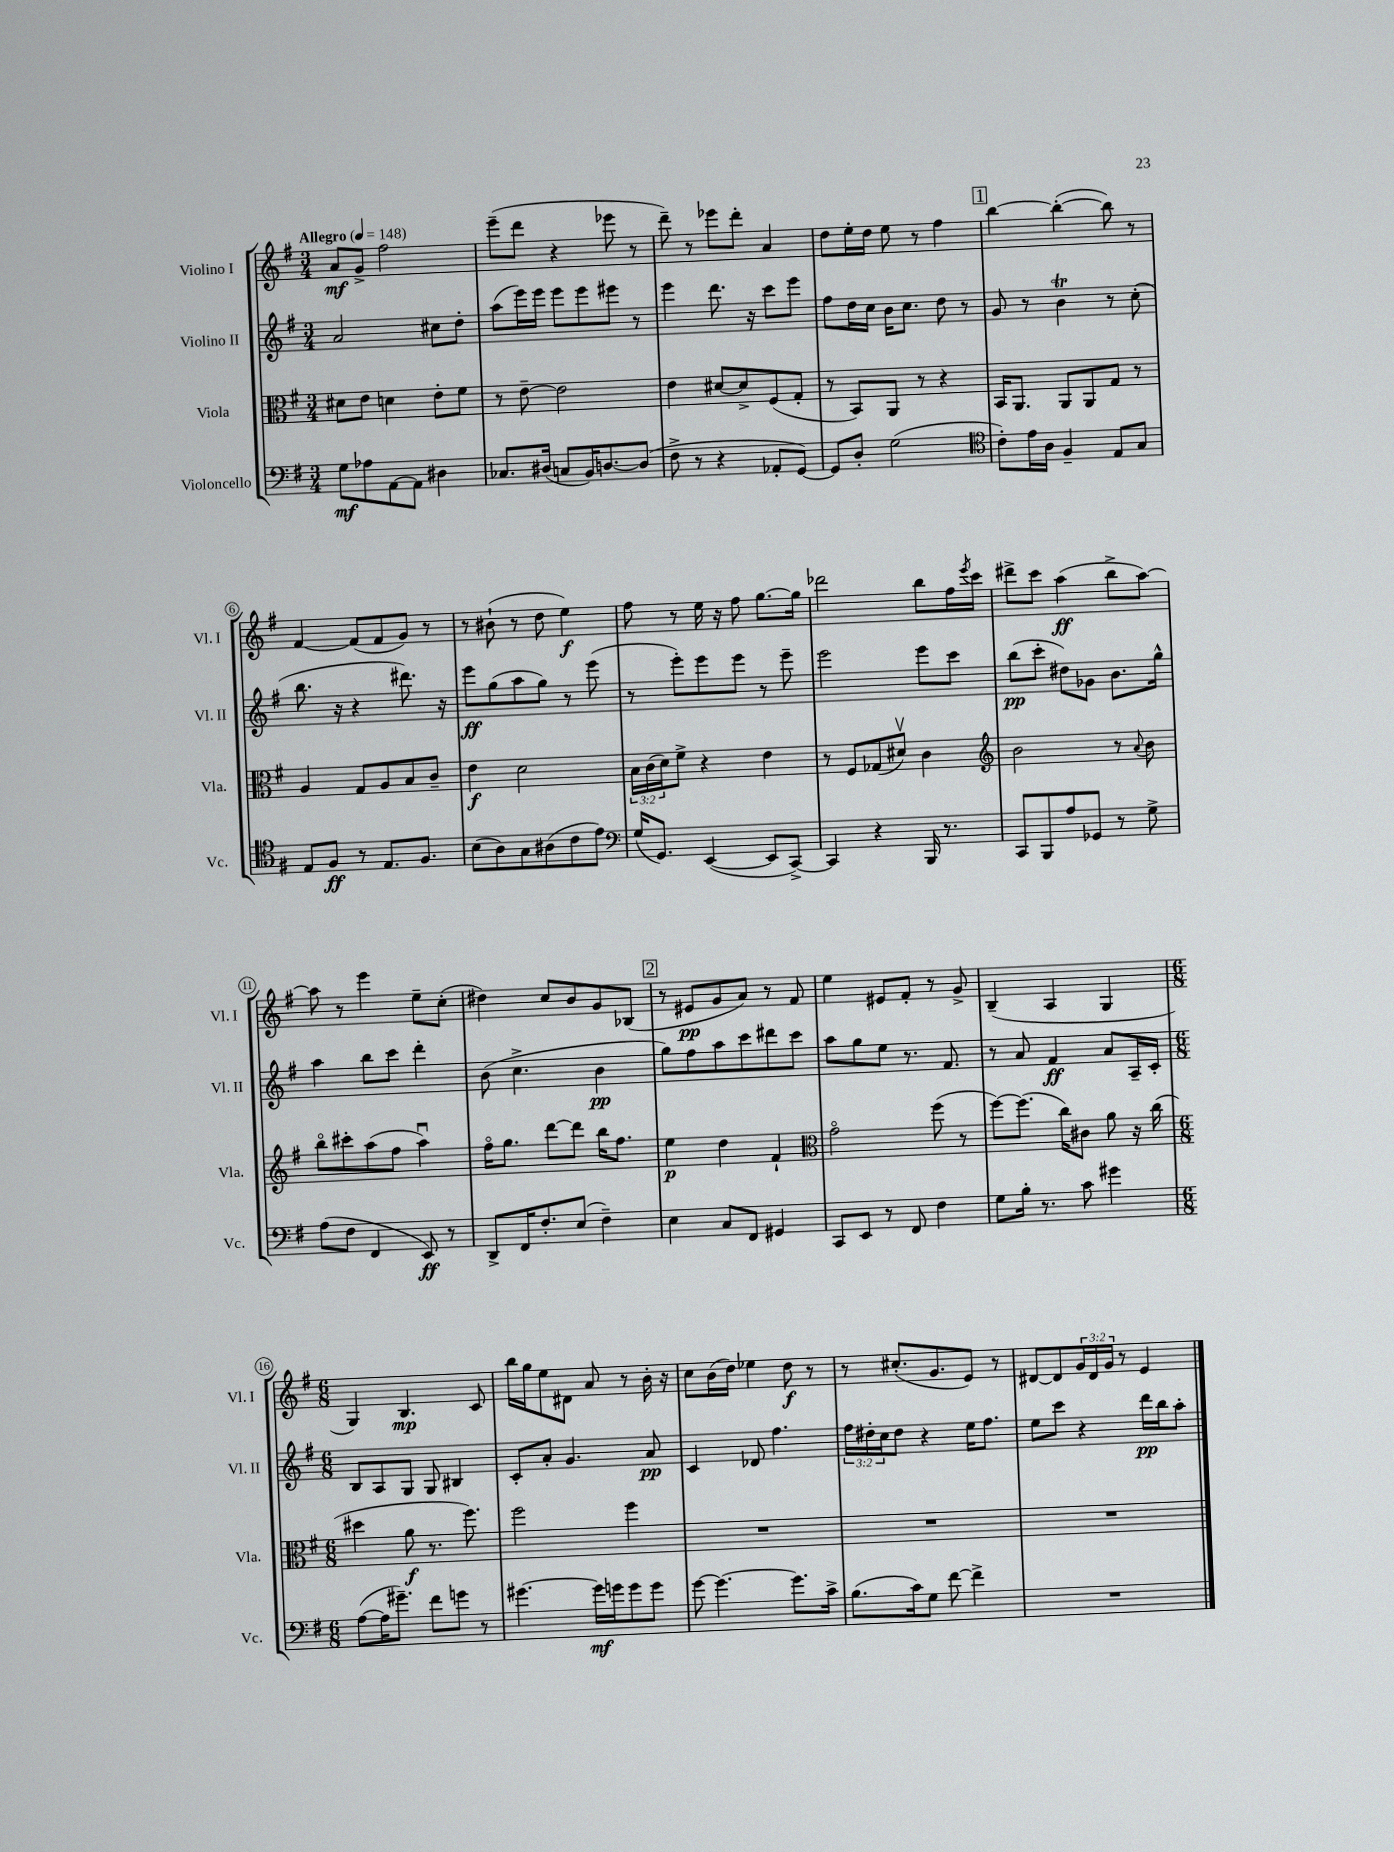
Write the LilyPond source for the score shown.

<<
\new StaffGroup <<
\new Staff = "s0" \with { instrumentName = "Violino I" shortInstrumentName = "Vl. I" } {
    \clef treble \key g \major \numericTimeSignature \time 3/4 \override Staff.TupletNumber.text = #tuplet-number::calc-fraction-text \tempo "Allegro" 4 = 148
    a'8\mf g'8-> fis''2 |
    e'''8--( d'''8 r4 ees'''8 r8 |
    d'''8--) r8 ees'''8 d'''8-. a'4 |
    d''8 e''16-. d''16 e''8 r8 fis''4 |
    \mark \markup { \box "1" } b''4~ b''4~-.( b''8) r8 |
    fis'4~ fis'8( fis'8 g'8) r8 |
    r8 bis'8-!( r8 d''8 e''4\f) |
    fis''8 r8 e''16 r16 fis''8 g''8.~ g''16 |
    des'''2 b''8 fis''16 \acciaccatura { e'''8 } c'''16 |
    dis'''8-> c'''8 a''4\ff( b''8-> a''8~) |
    a''8 r8 e'''4 e''8-- c''8-.( |
    dis''4) c''8 b'8 g'8 bes8( |
    \mark \markup { \box "2" } r8 eis'8\pp g'8 a'8) r8 fis'8 |
    e''4 eis'8 fis'8-. r8 g'8-> |
    b4--( a4 g4 |
    \numericTimeSignature \time 6/8 g4) b4.\mp c'8 |
    b''16 g''16 e''8 dis'8 a'8 r8 b'16-. r16 |
    c''8 b'16( d''16) ees''4 d''8\f r8 |
    r8 cis''8.-.( g'8. e'8) r8 |
    dis'8~ dis'8 \tuplet 3/2 { g'16 dis'16 g'16 } r8 e'4 \bar "|." |
}
\new Staff = "s1" \with { instrumentName = "Violino II" shortInstrumentName = "Vl. II" } {
    \clef treble \key g \major \numericTimeSignature \time 3/4 \override Staff.TupletNumber.text = #tuplet-number::calc-fraction-text
    a'2 cis''8 d''8-. |
    a''8( e'''16) e'''16 e'''8 e'''8 eis'''8 r8 |
    e'''4 d'''8. r16 c'''8 e'''8 |
    fis''8 d''16 c''16 b'16 c''8. d''8 r8 |
    \mark \markup { \box "1" } g'8 r8 b'4\trill r8 c''8-.( |
    b''8. r16 r4 dis'''8.) r16 |
    e'''8\ff g''8( a''8 g''8) r8 e'''8( |
    r8 e'''8-.) e'''8 e'''8 r8 e'''8-- |
    e'''2 e'''8 c'''8 |
    b''8\pp( c'''8-. dis''8) ges'8 b'8. g''16-^ |
    a''4 b''8 c'''8 d'''4-. |
    b'8( c''4.-> b'4\pp |
    \mark \markup { \box "2" } g''8) fis''8 a''8 c'''8 dis'''8 c'''8 |
    a''8 g''8 e''8 r8. fis'8. |
    r8 a'8 fis'4\ff a'8 a16-- c'16-. |
    \numericTimeSignature \time 6/8 b8 a8 g8 g8 bis4 |
    c'8-. a'8-. g'4. a'8\pp |
    c'4 des'8 fis''4. |
    \tuplet 3/2 { fis''16 dis''16-. c''16 } dis''8 r4 e''16 fis''8. |
    e''8 c'''8 r4 d'''16\pp b''16 a''8-. \bar "|." |
}
\new Staff = "s2" \with { instrumentName = "Viola" shortInstrumentName = "Vla." } {
    \clef alto \key g \major \numericTimeSignature \time 3/4 \override Staff.TupletNumber.text = #tuplet-number::calc-fraction-text
    dis'8 e'8 d'4 e'8-. fis'8 |
    r8 e'8~-- e'2 |
    e'4 dis'8~ dis'8-> fis8( g8-. |
    r8 b,8) a,8 r8 r4 |
    \mark \markup { \box "1" } b,16 a,8. a,8 a,8 g8 r8 |
    a4 g8 a8 b8 c'8-- |
    e'4\f d'2 |
    \tuplet 3/2 { b16 c'16( d'16) } fis'8-> r4 e'4 |
    r8 fis8 ges8( dis'8\upbow) c'4 |
    \clef treble b'2 r8 \appoggiatura { a'8 } b'8 |
    b''8\flageolet cis'''8-. a''8( fis''8 a''4\downbow) |
    fis''16\flageolet g''8. d'''8~ d'''8 b''16 fis''8. |
    \mark \markup { \box "2" } e''4\p d''4 fis'4-! |
    \clef alto g'2\flageolet fis''8( r8 |
    fis''8~) fis''8.( c''16) cis'8 a'8 r16 c''16( |
    \numericTimeSignature \time 6/8 dis''4 a'8\f r8. fis''8.) |
    fis''2 fis''4 |
    R2. |
    R2. |
    R2. \bar "|." |
}
\new Staff = "s3" \with { instrumentName = "Violoncello" shortInstrumentName = "Vc." } {
    \clef bass \key g \major \numericTimeSignature \time 3/4
    g8\mf aes8 a,8~ a,8 dis4 |
    ces8. dis16( c8 b,16) d8.~ d8( |
    fis8-> r8 r4 aes,8-. g,8~) |
    g,8 d8-. g2( |
    \mark \markup { \box "1" } \clef tenor c'8-.) e'16 a16 fis4-- e8 g8 |
    e8 fis8\ff r8 e8. fis8. |
    b8( a8) g8 ais8( c'8 e'8) |
    \clef bass g16( g,8.) e,4~( e,8 c,8~->) |
    c,4 r4 b,,16 r8. |
    c,8 b,,8 a8 ges,8 r8 g8-> |
    a8( fis8 fis,4 e,8\ff) r8 |
    d,8-> fis,16 fis8.-. e8( fis4--) |
    \mark \markup { \box "2" } e4 c8 fis,8 gis,4 |
    c,8 e,8 r8 fis,8 fis4 |
    g8 b16-. r8. c'8 gis'4 |
    \numericTimeSignature \time 6/8 a8~( a16 gis'8.--) fis'8 g'8 r8 |
    gis'4.~ gis'16\mf g'16 g'8 g'8 |
    g'8~ g'4.~ g'8. c'16-> |
    b8.( c'16) g8 fis'8~ fis'4-> |
    R2. \bar "|." |
}
>>
>>
\layout { \context { \Score \override BarNumber.stencil = #(make-stencil-circler 0.1 0.3 ly:text-interface::print) } }
